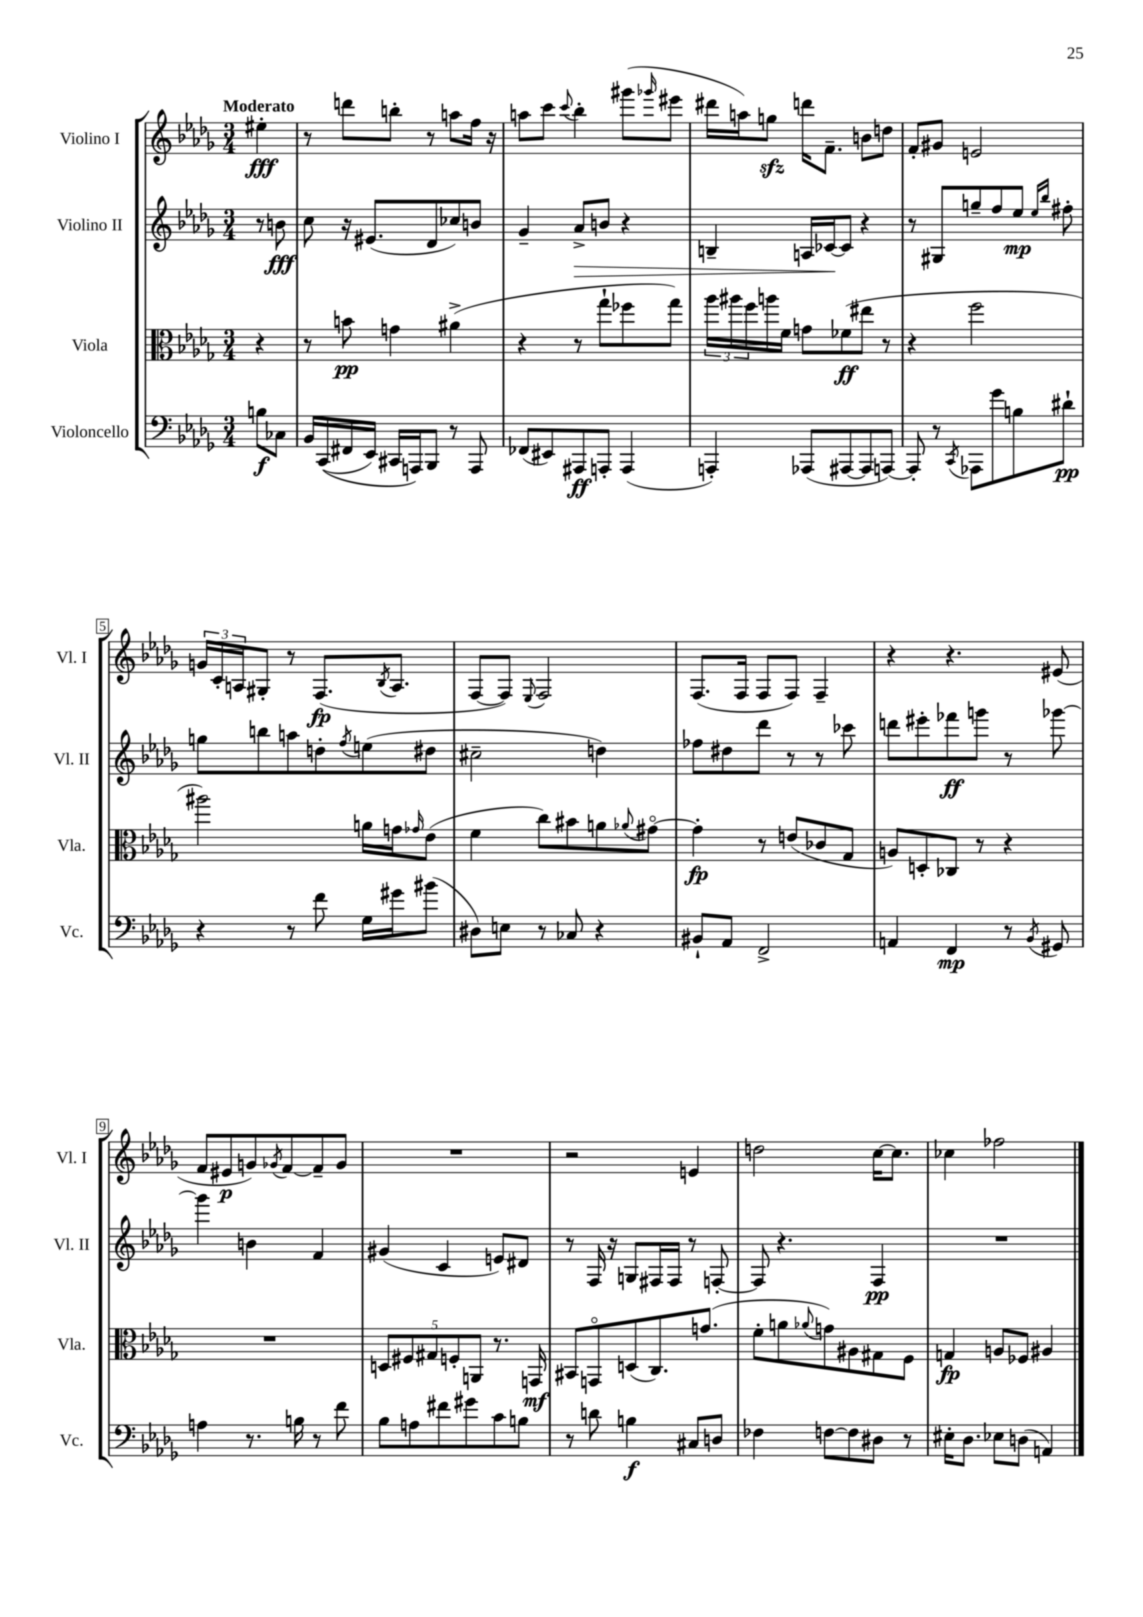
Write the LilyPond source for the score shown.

<<
\new StaffGroup <<
\new Staff = "s0" \with { instrumentName = "Violino I" shortInstrumentName = "Vl. I" } {
    \clef treble \key des \major \numericTimeSignature \time 3/4 \partial 4 \tempo "Moderato"
    eis''4-.\fff |
    r8 d'''8 b''8-. r8 a''8 f''16 r16 |
    a''8 c'''8 \appoggiatura { c'''8 } bes''4-. gis'''8( \grace { ges'''16 } eis'''8 |
    dis'''16 a''16) g''8\sfz d'''16 f'8.-- b'8 d''8 |
    f'8-. gis'8 e'2 |
    \tuplet 3/2 { g'16 c'16-. a16 } gis8-. r8 f8.\fp( \acciaccatura { bes8 } a8. |
    f8~ f8) \appoggiatura { ees8 } f2 |
    f8.( f16 f8 f8) f4-- |
    r4 r4. eis'8( |
    f'8 eis'8\p g'8) \acciaccatura { ges'8 } f'8~ f'8-- ges'8 |
    R2. |
    r2 e'4 |
    d''2 c''16~ c''8. |
    ces''4 fes''2 \bar "|." |
}
\new Staff = "s1" \with { instrumentName = "Violino II" shortInstrumentName = "Vl. II" } {
    \clef treble \key des \major \numericTimeSignature \time 3/4 \partial 4
    r8 b'8\fff |
    c''8 r16 eis'8.( des'8 ces''8) b'8 |
    ges'4-- aes'8->\> b'8 r4 |
    b4-- a16 ces'16~\! ces'8 r4 |
    r8 gis8 g''8-- f''8 ees''8\mp \grace { ees''16 bes''16 } fis''8-. |
    g''8 b''8 a''8 d''8-. \acciaccatura { f''8 } e''8( dis''8 |
    cis''2-- d''4) |
    fes''8 dis''8 des'''8 r8 r8 ces'''8 |
    d'''8 eis'''8-. fes'''8\ff g'''8 r8 ges'''8~ |
    ges'''4 b'4 f'4 |
    gis'4( c'4 e'8) dis'8 |
    r8 f16 r16 g8 fis16 fis16 r8 f8~-. |
    f8 r4. f4\pp |
    R2. \bar "|." |
}
\new Staff = "s2" \with { instrumentName = "Viola" shortInstrumentName = "Vla." } {
    \clef alto \key des \major \numericTimeSignature \time 3/4 \partial 4
    r4 |
    r8 b'8\pp g'4 ais'4->( |
    r4 r8 ges''8-! fes''8 ges''8) |
    \tuplet 3/2 { aes''16 ais''16 f''16 } a''16 f'16 g'8 fes'8\ff( eis''8 r8 |
    r4 f''2 |
    ais''2) a'16 g'16 \grace { ges'16 } ees'8( |
    f'4 c''8) bis'8 a'8 \appoggiatura { aes'8 } gis'8~\flageolet |
    gis'4-.\fp r8 e'8( ces'8 ges8 |
    a8) d8-. ces8 r8 r4 |
    R2. |
    \tuplet 5/4 { d8 fis8 gis8 f8-. a,8 } r8. g,16\mf |
    bis,8 g,8\flageolet d8( c8.) g'8.( |
    f'8-. a'8 \appoggiatura { aes'8 } g'8) ais8 gis8 f8 |
    g4\fp a8 fes8 ais4 \bar "|." |
}
\new Staff = "s3" \with { instrumentName = "Violoncello" shortInstrumentName = "Vc." } {
    \clef bass \key des \major \numericTimeSignature \time 3/4 \partial 4
    b8\f ces8 |
    bes,16 c,16(\( fis,16 ees,16) cis,16 a,,16\) bes,,8 r8 a,,8 |
    fes,8( eis,8) ais,,8\ff a,,8-. a,,4( |
    a,,4-.) aes,,8( ais,,8~ ais,,8 a,,8~) |
    a,,8-. r8 \acciaccatura { c,8 } aes,,8 ges'8 b8 dis'8-!\pp |
    r4 r8 f'8 ges16 gis'16 bis'8( |
    dis8) e8 r8 ces8 r4 |
    bis,8-! aes,8 f,2-> |
    a,4 f,4\mp r8 \acciaccatura { bes,8 } gis,8 |
    a4 r8. b16 r8 f'8 |
    bes8 a8 fis'8 gis'8 c'8 b8 |
    r8 d'8 b4\f cis8 d8 |
    fes4 f8~ f8 dis8 r8 |
    eis16-. des8. ees8 d8( a,4) \bar "|." |
}
>>
>>
\layout { \context { \Score \override BarNumber.stencil = #(make-stencil-boxer 0.1 0.3 ly:text-interface::print) } }
